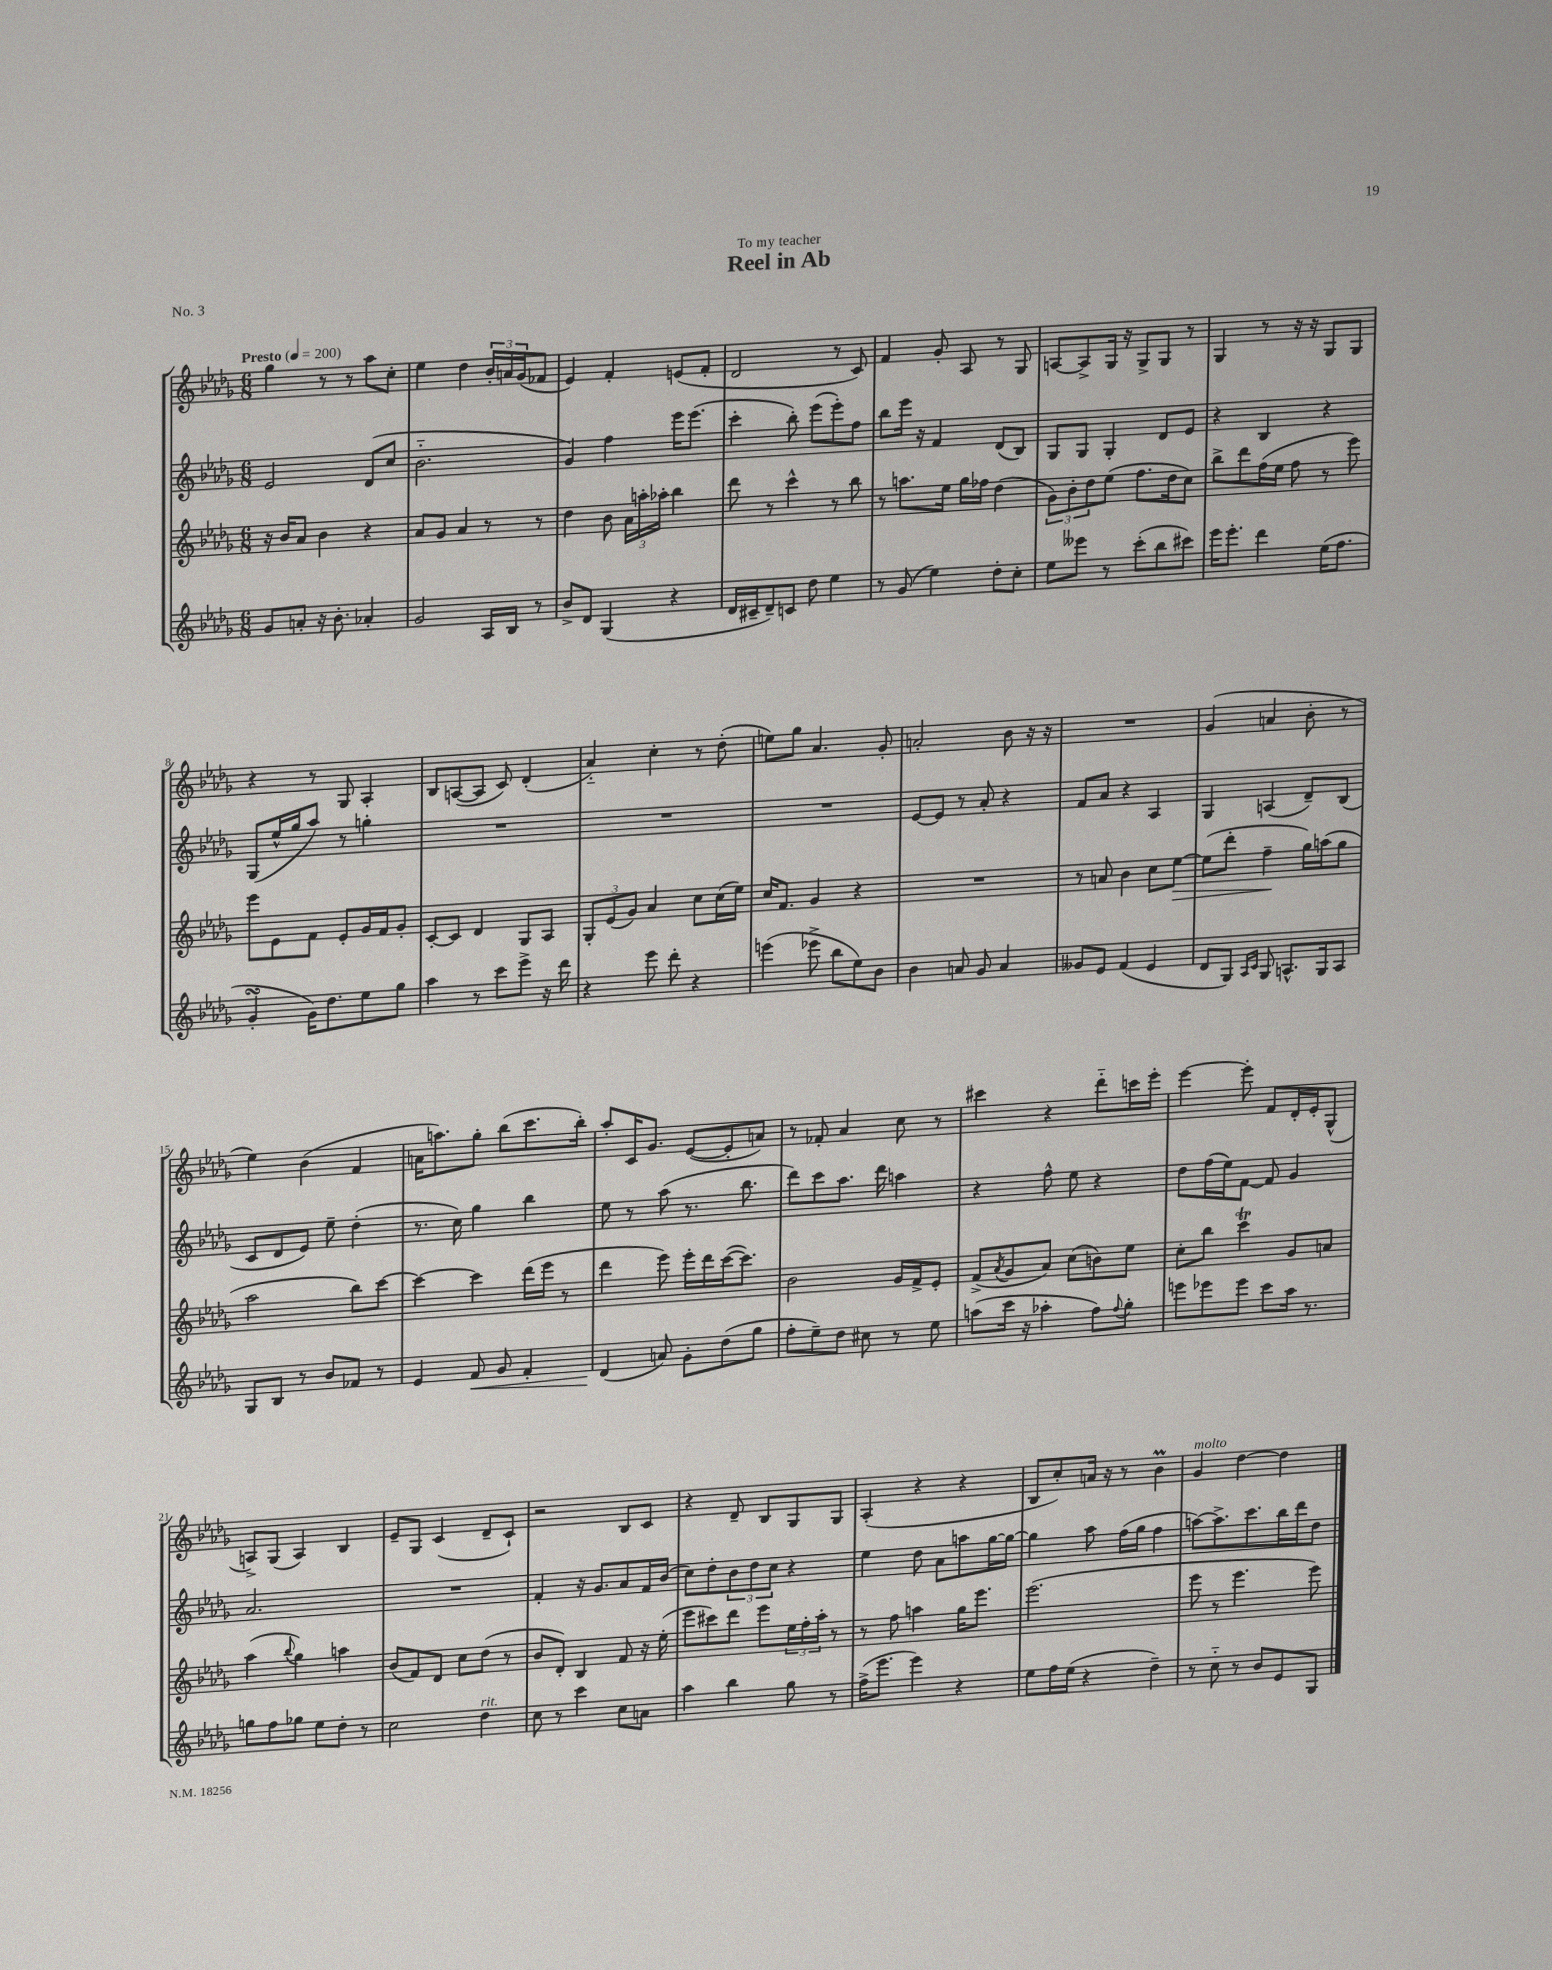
\header { title = "Reel in Ab" dedication = "To my teacher" piece = "No. 3" }
<<
\new StaffGroup <<
\new Staff = "s0" {
    \clef treble \key des \major \numericTimeSignature \time 6/8 \tempo "Presto" 4 = 200
    ges''4 r8 r8 aes''8 c''8-. |
    ees''4 des''4 \tuplet 3/2 { bes'16-. a'16 ges'16( } fes'8 |
    ees'4) f'4-. e'8( f'8-. |
    des'2 r8 c'8) |
    f'4 ges'8-. aes8 r8 ges8 |
    a8~ a8-> ges16 r16 ges8-> ges8 r8 |
    ges4 r8 r16 r16 ges8 ges8 |
    r4 r8 ges8 aes4-. |
    bes8 a8~( a8 c'8) des'4-.( |
    aes'4-_) c''4-. r8 des''8-.( |
    e''8) ges''8 aes'4. ges'8-. |
    a'2-. bes'8 r16 r16 |
    R2. |
    ges'4( a'4 bes'8-. r8 |
    ees''4) bes'4( f'4 |
    a'16 a''8.) ges''8-. bes''8( c'''8. bes''16-.) |
    aes''8-. c'16 ges'8. ees'8~( ees'8-. a'8) |
    r8 fes'8-. aes'4 c''8 r8 |
    cis'''4 r4 des'''8-_ c'''16 ees'''16-. |
    ees'''4~ ees'''8-. f'8 des'16-. ees'16-. ges8-^( |
    a8->) ges8( a4) bes4 |
    ees'8-- ges8 c'4( des'8-- c'8-!) |
    r2 bes8 c'8 |
    r4 des'8-- bes8 ges8 ges8 |
    aes4-.( r4 r4 |
    bes8 c''8-.) a'16 r16 r8 bes'4\prall |
    ges'4^\markup { \italic "molto" } des''4~ des''4 \bar "|." |
}
\new Staff = "s1" {
    \clef treble \key des \major \numericTimeSignature \time 6/8
    ees'2 des'8( c''8 |
    bes'2.-_ |
    ges'4) f''4 ees'''16 ees'''8.( |
    c'''4-. bes''8-.) ees'''8( ees'''8-.) f''8 |
    bes''8 ees'''16 r16 f'4 des'8( bes8) |
    ges8 ges8 ges4-. des'8 ees'8 |
    r4 bes4 r4 |
    ges8( ees''16-^ ges''16 aes''8) r8 g''4-. |
    R2. |
    R2. |
    R2. |
    ees'8~ ees'8 r8 aes'8-. r4 |
    f'8 aes'8 r4 aes4 |
    ges4 a4( des'8--) bes8( |
    c'8 des'8 ees'8) ees''8-- des''4-.( |
    r8. c''16) ges''4 bes''4 |
    ees''8 r8 aes''8( r8. bes''8. |
    des'''8) c'''8 aes''8. des'''16 a''4 |
    r4 f''8-^ ees''8 r4 |
    des''8 f''16( ees''16) f'8~ f'8 ges'4 |
    aes'2. |
    R2. |
    f'4-. r16 ges'8. aes'8 f'16 bes'16( |
    c''8) des''8-. \tuplet 3/2 { bes'8 des''8 c''8 } r4 |
    ees''4 des''8 aes'8 a''8 ges''16~ ges''16~ |
    ges''4 aes''8 f''16( ges''16 f''4 |
    a''8~) a''8.-> c'''8. bes''16 des'''16 des''8 \bar "|." |
}
\new Staff = "s2" {
    \clef treble \key des \major \numericTimeSignature \time 6/8
    r16 bes'16 aes'8 bes'4 r4 |
    aes'8 ges'8 aes'4 r8 r8 |
    des''4 bes'8 \tuplet 3/2 { aes'16 a''16-. aes''16-. } bes''4 |
    des'''8 r8 c'''4-^ r8 bes''8 |
    r8 a''8. ees''16 ges''16 fes''16 des''4( |
    \tuplet 3/2 { ges'8) bes'8-. des''8 } ees''8( f''8. des''16 c''8) |
    bes''8-> des'''8 f''16( ees''16 f''8 r8 ees'''8) |
    ees'''8 ees'8 f'8 ees'8-. ges'16 f'16 ges'8-. |
    c'8~-. c'8 des'4 ges8 aes8 |
    \tuplet 3/2 { ges8-. ees'8( ges'8) } aes'4 c''8 c''16( ees''16) |
    c''16 f'8. ges'4 r4 |
    R2. |
    r8 a'8 bes'4 c''8 ees''8~\> |
    ees''8( des'''8-. f''4--\! ges''16) a''16( ges''8 |
    aes''2 bes''8) c'''8~ |
    c'''4~ c'''4 des'''16( ees'''16 r8 |
    des'''4 ees'''8) ees'''16-. des'''16 c'''16~( c'''8.) |
    bes'2 ges'16 f'16-> ees'8-. |
    f'8->( \acciaccatura { aes'8 } ges'8 aes'8) c''8( b'8) ees''8 |
    c''8-. bes''8 c'''4\trill ges'8 a'8 |
    aes''4( \appoggiatura { bes''8 } ges''4) a''4 |
    bes'8( f'8) des'8 c''8 des''8( r8 |
    bes'8 des'8-.) bes4 f'8 r16 ees''16-.( |
    ees'''8 cis'''8) des'''8 ees'''8 \tuplet 3/2 { ees''16 f''16-. aes''16-. } r8 |
    r8 f''8 a''4 ges''16 ees'''8. |
    ees'''2.( |
    ees'''8 r8 ees'''4. ees'''8) \bar "|." |
}
\new Staff = "s3" {
    \clef treble \key des \major \numericTimeSignature \time 6/8
    ges'8 a'8-. r16 bes'8.-. aes'4-. |
    ges'2 aes16 bes16 r8 |
    bes'8-> des'8 ges4( r4 |
    des'16 cis'16-- des'8--) c'8 des''8 ees''4 |
    r8 ges'8( ees''4) des''8-. c''8-. |
    ees''8 eeses'''8 r8 c'''8-.( bes''8 cis'''8) |
    ees'''16 ees'''8.-. des'''4 ees''16( f''8. |
    ges'4-.\turn ges'16) des''8. ees''8 ges''8 |
    aes''4 r8 c'''8 ees'''8-> r16 des'''16 |
    r4 ees'''8 des'''8-. r4 |
    e'''4( ees'''8-> bes''8 ees''8) bes'8 |
    bes'4 a'8 ges'8 a'4 |
    geses'8 ees'8 f'4( ees'4 |
    des'8 ges8) \grace { aes16 c'16 } ges8 a8.-^ ges16 a8 |
    ges8 bes8 r8 bes'8 fes'8 r8 |
    ees'4 f'8\< ges'8 f'4-. |
    des'4\!( a'8) ges'8-. des''8( ges''8 |
    f''8-. ees''8--) des''8 cis''8 r8 ees''8 |
    a''8( c'''16 r16 aes''4-. f''8) \appoggiatura { f''8 } ges''8-. |
    e'''8 ees'''8 ees'''8 c'''8 aes''16 r8. |
    g''8 f''8 ges''8 ees''8 des''8-. r8 |
    c''2 des''4^\markup { \italic "rit." } |
    c''8 r8 c'''4 c''8 a'8 |
    aes''4 bes''4 ges''8 r8 |
    f''16->( ees'''8. ees'''4) r4 |
    ees''8 f''16 ees''16( r4 des''4--) |
    r8 c''8-_ r8 bes'8 ees'8 ges8 \bar "|." |
}
>>
>>
